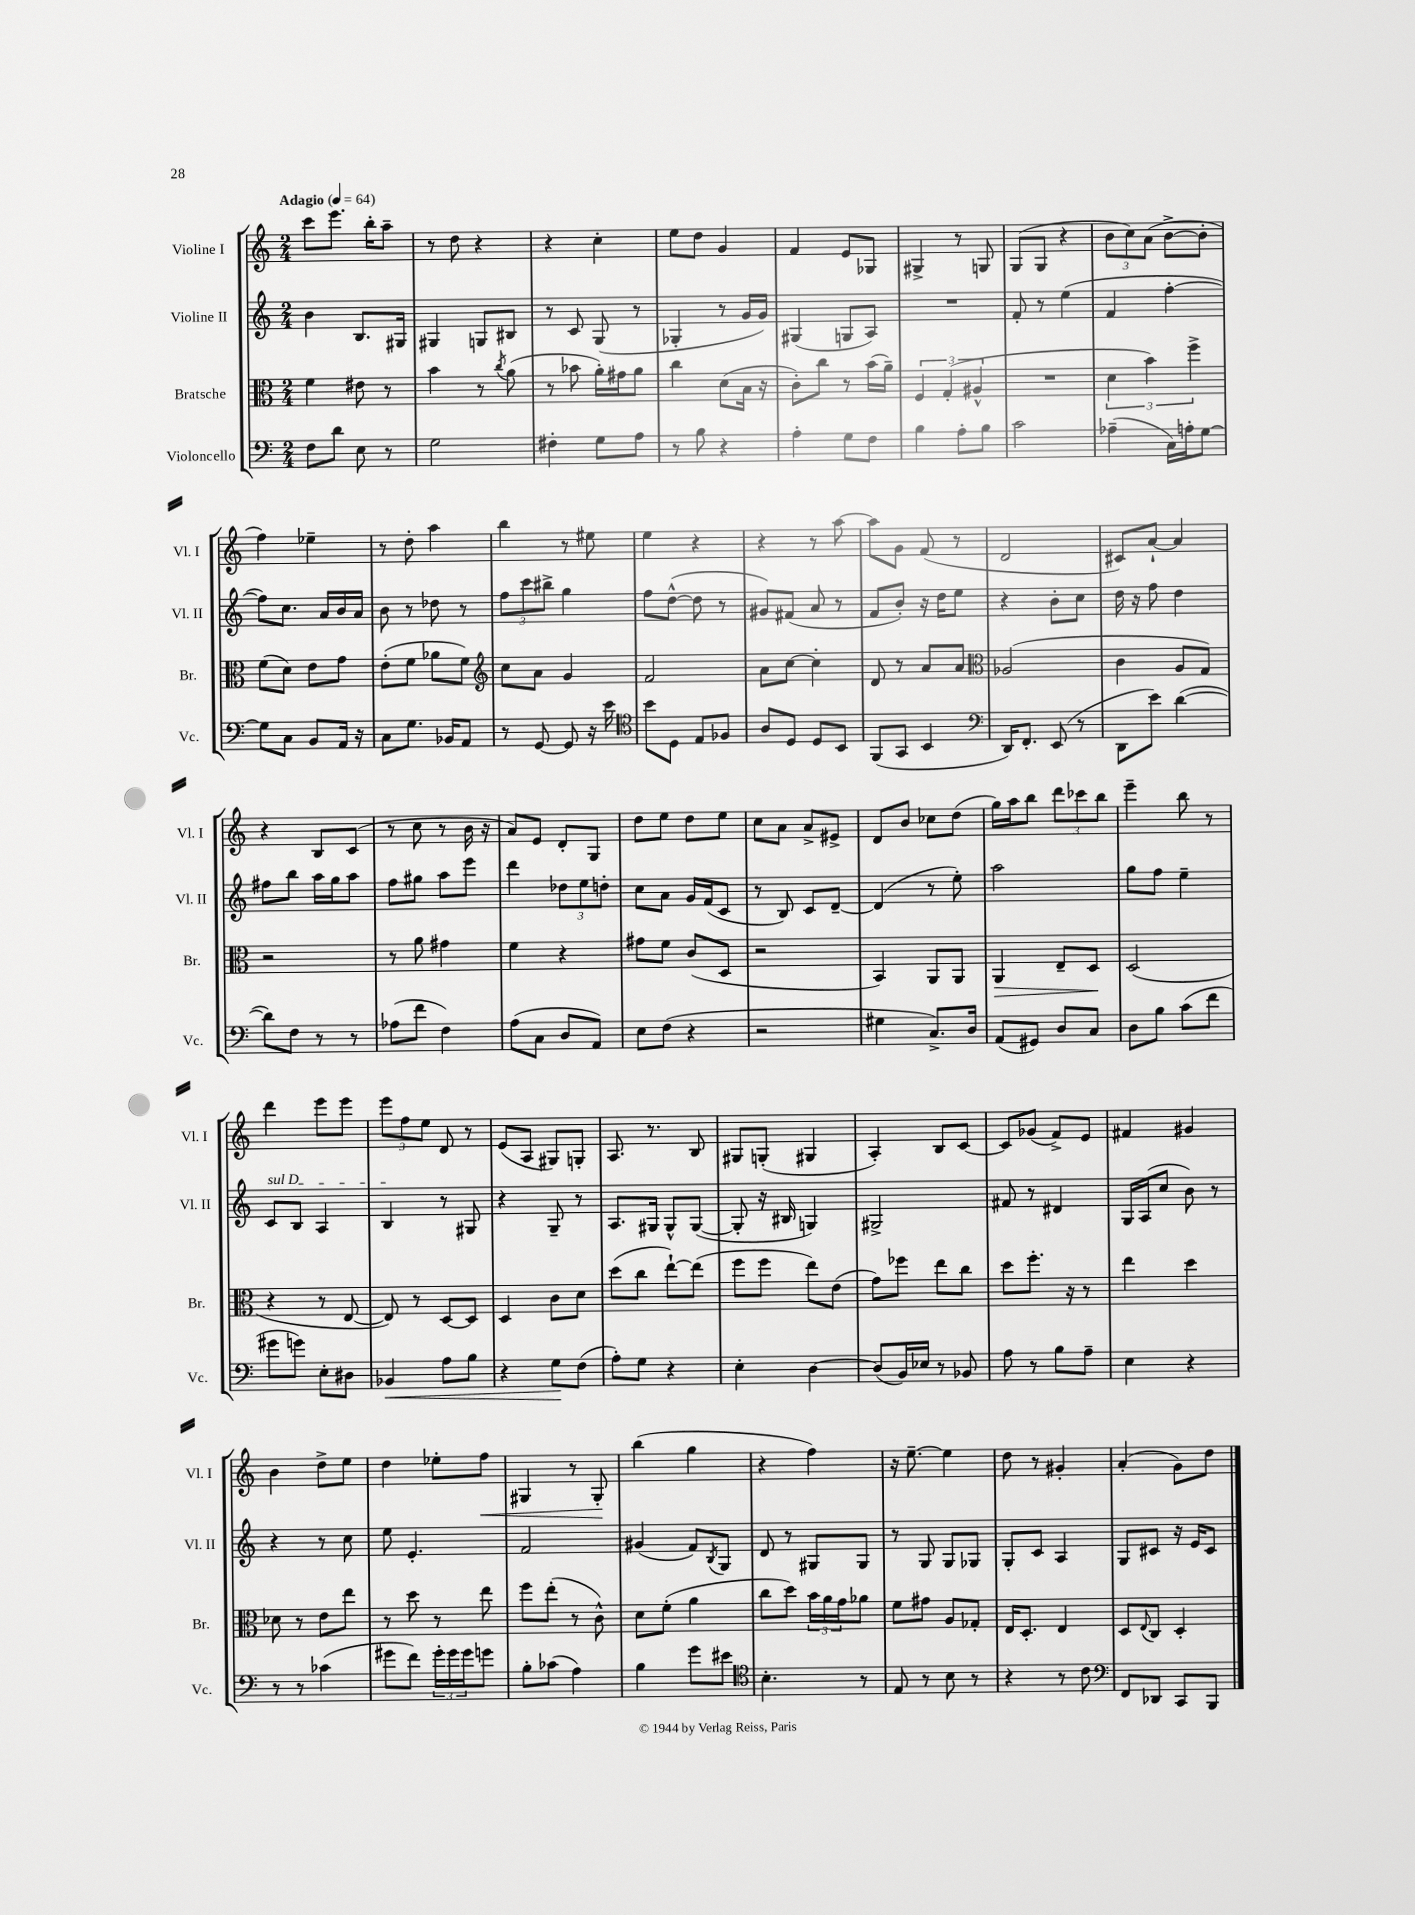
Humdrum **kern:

**kern	**dynam	**kern	**dynam	**kern	**kern	**dynam
*part4	*part4	*part3	*part3	*part2	*part1	*part1
*staff4	*staff4	*staff3	*staff3	*staff2	*staff1	*staff1
*I"Violoncello	*	*I"Bratsche	*	*I"Violine II	*I"Violine I	*
*I'Vc.	*	*I'Br.	*	*I'Vl. II	*I'Vl. I	*
*clefF4	*	*clefC3	*	*clefG2	*clefG2	*
*k[]	*	*k[]	*	*k[]	*k[]	*
*M2/4	*	*M2/4	*	*M2/4	*M2/4	*
*MM64	*	*MM64	*	*MM64	*MM64	*
=1	=1	=1	=1	=1	=1	=1
!	!	!	!	!	!LO:TX:a:B:t=Adagio	!
8F\L	.	4f\	.	4b\	8ccc\L	.
8d\J	.	.	.	.	8.eee\J	.
8E\	.	8e#X\	.	8.B/L	.	.
.	.	.	.	.	16bb'\KL	.
8r	.	8r	.	.	8aa~\J	.
.	.	.	.	16G#X/Jk	.	.
=2	=2	=2	=2	=2	=2	=2
2G\	.	4b\	.	4G#X/	8r	.
.	.	.	.	.	8dd\	.
.	.	8r	.	8Gn/L	4r	.
.	.	8qcc/	.	.	.	.
.	.	(8a\	.	8B#X/J	.	.
=3	=3	=3	=3	=3	=3	=3
4F#X'\	.	8r	.	8r	4r	.
.	.	8b-X\	.	8c/	.	.
8G\L	.	16a'\LL)	.	(8G/	4cc'\	.
.	.	16g#X\J	.	.	.	.
8A\J	.	8a\J	.	8r	.	.
=4	=4	=4	=4	=4	=4	=4
8r	.	4cc\	.	4G-X'/	8ee\L	.
8B\	.	.	.	.	8dd\J	.
4r	.	(8d\L	.	8r	4g/	.
.	.	16B\Jk	.	16g/LL	.	.
.	.	16r	.	16g/JJ)	.	.
=5	=5	=5	=5	=5	=5	=5
4A'\	.	8c'\L)	.	(4G#X/	4f/	.
.	.	8cc\J	.	.	.	.
8G\L	.	8r	.	8Gn/L	8e/L	.
8F\J	.	(16b\LL	.	8A/J)	8G-X/J	.
.	.	16a~\JJ)	.	.	.	.
=6	=6	=6	=6	=6	=6	=6
4B\	.	6F/	.	2r	4G#X^/	.
.	.	(6G'/	.	.	.	.
8A'\L	.	.	.	.	8r	.
.	.	6A#X^^/	.	.	.	.
8B\J	.	.	.	.	8Gn/	.
=7	=7	=7	=7	=7	=7	=7
2c\	.	2r	.	8f'/	(8G/L	.
.	.	.	.	8r	8G/J	.
.	.	.	.	(4ee\	4r	.
=8	=8	=8	=8	=8	=8	=8
(4A-X~\	.	6d\	.	4f/	12b\L	.
.	.	.	.	.	12cc\)	.
.	.	6b\)	.	.	(12a\J	.
16C\LL)	.	.	.	[4ff'\	[8b^\L	.
16An'\J	.	.	.	.	.	.
.	.	6ff^\	.	.	.	.
[8G\J	.	.	.	.	8b'\J]	.
!!LO:LB:g=z
=9	=9	=9	=9	=9	=9	=9
8G\L]	.	(8f\L	.	8ff\L])	4ff\)	.
8C\J	.	8d\J)	.	8.cc\J	.	.
8BB/L	.	8e\L	.	.	4ee-X~\	.
.	.	.	.	16a/LL	.	.
16AA/Jk	.	8g\J	.	16b/	.	.
16r	.	.	.	16a/JJ	.	.
=10	=10	=10	=10	=10	=10	=10
8C\L	.	(8e'\L	.	8b\	8r	.
8.G\J	.	8f\J	.	8r	8dd'\	.
.	.	8a-X\L	.	8dd-X\	4aa\	.
16BB-X/KL	.	.	.	.	.	.
8AA/J	.	8f\J)	.	8r	.	.
=11	=11	=11	=11	=11	=11	=11
*	*	*clefG2	*	*	*	*
8r	.	8cc\L	.	12ff\L	4bb\	.
.	.	.	.	12ccc\	.	.
[8GG/	.	8a\J	.	.	.	.
.	.	.	.	12bb#X^\J	.	.
8GG/]	.	4g/	.	4gg\	8r	.
16r	.	.	.	.	8ee#X\	.
16e\	.	.	.	.	.	.
=12	=12	=12	=12	=12	=12	=12
*clefC4	*	*	*	*	*	*
8b\L	.	2f/	.	8ff\L	4ee\	.
8D\J	.	.	.	([8dd^^\J	.	.
8E/L	.	.	.	8dd\]	4r	.
8F-X/J	.	.	.	8r	.	.
=13	=13	=13	=13	=13	=13	=13
8A/L	.	8a\L	.	8g#X/L)	4r	.
8D/J	.	[8cc\J	.	(8f#X/J	.	.
8D/L	.	4cc'\]	.	8a/	8r	.
8BB/J	.	.	.	8r	[8aa\	.
=14	=14	=14	=14	=14	=14	=14
(8FF/L	.	8d/	.	8f/L	8aa\L]	.
8GG/J	.	8r	.	8b'/J)	8g\J	.
4BB/	.	8a/L	.	16r	(8f/	.
.	.	.	.	16dd\KL	.	.
.	.	8a/J	.	8ee\J	8r	.
=15	=15	=15	=15	=15	=15	=15
*clefF4	*	*clefC3	*	*	*	*
16DD/KL)	.	(2A-X/	.	4r	2d/	.
8.FF'/J	.	.	.	.	.	.
(8EE/	.	.	.	8b'\L	.	.
8r	.	.	.	8cc\J	.	.
=16	=16	=16	=16	=16	=16	=16
8DD\L	.	4c\	.	16dd\	8c#X/L)	.
.	.	.	.	16r	.	.
8e\J)	.	.	.	8ff\	[8a`/J	.
([4d\	.	8A/L	.	4dd\	4a/]	.
.	.	8G/J)	.	.	.	.
!!LO:LB:g=z
=17	=17	=17	=17	=17	=17	=17
8d\L])	.	2r	.	8ff#X\L	4r	.
8F\J	.	.	.	8bb\J	.	.
8r	.	.	.	16aa\LL	8B/L	.
.	.	.	.	16gg\J	.	.
8r	.	.	.	8aa\J	(8c/J	.
=18	=18	=18	=18	=18	=18	=18
(8A-X\L	.	8r	.	8ff\L	8r	.
8f\J	.	8a\	.	8gg#X\J	8cc\	.
4F\)	.	4g#X\	.	8aa\L	8r	.
.	.	.	.	8eee\J	16b\	.
.	.	.	.	.	16r	.
=19	=19	=19	=19	=19	=19	=19
(8A\L	.	4f\	.	4ddd\	8a/L)	.
8C\J	.	.	.	.	8e/J	.
8D/L	.	4r	.	12dd-X\L	8d'/L	.
.	.	.	.	12ee\	.	.
8AA/J)	.	.	.	.	8G/J	.
.	.	.	.	12ddn'\J	.	.
=20	=20	=20	=20	=20	=20	=20
8E\L	.	8g#X\L	.	8cc\L	8dd\L	.
(8F\J	.	8f\J	.	8a\J	8ee\J	.
4r	.	(8c/L	.	16g/LL	8dd\L	.
.	.	.	.	(16f/J	.	.
.	.	8D/J	.	8c/J	8ee\J	.
=21	=21	=21	=21	=21	=21	=21
2r	.	2r	.	8r	8cc\L	.
.	.	.	.	8B/)	8a\J	.
.	.	.	.	8c/L	8a^/L	.
.	.	.	.	[8d~/J	8e#X^/J	.
=22	=22	=22	=22	=22	=22	=22
4G#X\	.	4BB/)	.	(4d/]	8d/L	.
.	.	.	.	.	8b/J	.
8.C^/L)	.	8AA/L	.	8r	8cc-X\L	.
.	.	8AA/J	.	8ee'\)	(8dd\J	.
16D/Jk	.	.	.	.	.	.
=23	=23	=23	=23	=23	=23	=23
!	!	!	!LO:HP:b	!	!	!
(8AA/L	.	4AA/	>	2aa\	16gg\LL)	.
.	.	.	.	.	16aa\J	.
8GG#X/J)	.	.	.	.	8bb\J	.
8D/L	.	8E~/L	.	.	12ddd\L	.
.	.	.	.	.	12ccc-X\	.
8C/J	.	8D/J	.	.	.	.
.	.	.	.	.	12bb\J	.
.	.	.	]	.	.	.
=24	=24	=24	=24	=24	=24	=24
8D\L	.	(2D/	.	8gg\L	4eee~\	.
8B\J	.	.	.	8ff\J	.	.
(8c\L	.	.	.	4ee~\	8bb\	.
8f\J	.	.	.	.	8r	.
!!LO:LB:g=z
=25	=25	=25	=25	=25	=25	=25
!	!	!	!	!LO:TX:a:i:t=sul D	!	!
8g#X\L	.	4r	.	8c/L	4ddd\	.
8gn\J)	.	.	.	8B/J	.	.
8E'\L	.	8r	.	4A/	8eee\L	.
8D#X\J	.	[8E/	.	.	8eee\J	.
=26	=26	=26	=26	=26	=26	=26
!	!LO:HP:b	!	!	!	!	!
4BB-X/	<	8E/])	.	4B/	12eee\L	.
.	.	.	.	.	12ff\	.
.	.	8r	.	.	.	.
.	.	.	.	.	12ee\J	.
8A\L	.	[8D/L	.	8r	8d/	.
8B\J	.	8D/J]	.	8G#X/	8r	.
=27	=27	=27	=27	=27	=27	=27
4r	.	4D/	.	4r	(8e/L	.
.	.	.	.	.	8A/J	.
8G\L	.	8c\L	.	8G~/	8G#X/L)	.
(8F\J	[	8d\J	.	8r	8Gn'/J	.
=28	=28	=28	=28	=28	=28	=28
8A'\L)	.	(8dd\L	.	8.A/L	8.A/	.
8G\J	.	8cc\J	.	.	.	.
.	.	.	.	16G#X/Jk	8.r	.
4r	.	[8ee`\L)	.	8G#^^/L	.	.
.	.	(8ee\J]	.	([8G#/J	8B/	.
=29	=29	=29	=29	=29	=29	=29
4E'\	.	8ff\L	.	8G#'/]	8G#X/L	.
.	.	8ff\J	.	16r	(8Gn'/J	.
.	.	.	.	16B#X/	.	.
[4D\	.	8ee\L)	.	4Gn/)	4G#X/	.
.	.	(8e\J	.	.	.	.
=30	=30	=30	=30	=30	=30	=30
(8D/L]	.	8g\L)	.	2G#X^/	4A'/)	.
16BB/L)	.	8ff-X\J	.	.	.	.
16E-X/JJ	.	.	.	.	.	.
8r	.	8ee\L	.	.	8B/L	.
8BB-X/	.	8cc\J	.	.	[8c/J	.
=31	=31	=31	=31	=31	=31	=31
8A\	.	8dd\L	.	8f#X/	8c/L]	.
8r	.	8.ff'\J	.	8r	(8g-X/J	.
8B\L	.	.	.	4d#X/	8f^/L)	.
.	.	16r	.	.	.	.
8A~\J	.	8r	.	.	8e/J	.
=32	=32	=32	=32	=32	=32	=32
4E\	.	4ee\	.	16G/LL	4f#X/	.
.	.	.	.	(16A/J	.	.
.	.	.	.	8cc/J	.	.
4r	.	4dd\	.	8b\)	4g#X/	.
.	.	.	.	8r	.	.
!!LO:LB:g=z
=33	=33	=33	=33	=33	=33	=33
8r	.	8d-X\	.	4r	4b\	.
8r	.	8r	.	.	.	.
(4c-X\	.	8e\L	.	8r	8dd^\L	.
.	.	8ee\J	.	8cc\	8ee\J	.
=34	=34	=34	=34	=34	=34	=34
8g#X\L	.	8r	.	8ee\	4dd\	.
8f\J)	.	8dd\	.	4.e'/	.	.
24g#'\LL	.	8r	.	.	8ee-X'\L	.
24g#\	.	.	.	.	.	.
24g#\J	.	.	.	.	.	.
!	!	!	!	!	!	!LO:HP:b
8gn\J	.	8ee\	.	.	8ff\J	<
=35	=35	=35	=35	=35	=35	=35
8B'\L	.	8ff\L	.	2f/	4G#X/	.
(8c-X\J	.	(8ee'\J	.	.	.	.
4A\)	.	8r	.	.	8r	.
.	.	8c^^\)	.	.	8G#'/	.
.	.	.	.	.	.	[
=36	=36	=36	=36	=36	=36	=36
4B\	.	8d\L	.	(4g#X/	(4bb\	.
.	.	(8f'\J	.	.	.	.
8g\L	.	4a\	.	8f/L)	4gg\	.
.	.	.	.	8qB/	.	.
8e#X\J	.	.	.	8G/J	.	.
=37	=37	=37	=37	=37	=37	=37
*clefC4	*	*	*	*	*	*
4.B'\	.	8cc\L	.	8d/	4r	.
.	.	8dd\J)	.	8r	.	.
.	.	24b\LL	.	8G#X/L	4ff\)	.
.	.	24a\	.	.	.	.
.	.	24g\J	.	.	.	.
8r	.	8a-X\J	.	8G#/J	.	.
=38	=38	=38	=38	=38	=38	=38
8E/	.	8f\L	.	8r	16r	.
.	.	.	.	.	[8.ee~\	.
8r	.	8g#X\J	.	8G/	.	.
8B\	.	8A/L	.	8G/L	4ee\]	.
8r	.	8G-X'/J	.	8G-X/J	.	.
=39	=39	=39	=39	=39	=39	=39
4r	.	16E/KL	.	8G'/L	8dd\	.
.	.	8.D'/J	.	.	.	.
.	.	.	.	8c/J	8r	.
8r	.	4E/	.	4A/	4g#X'/	.
8c\	.	.	.	.	.	.
=40	=40	=40	=40	=40	=40	=40
*clefF4	*	*	*	*	*	*
8FF/L	.	8D/L	.	8G/L	(4a'/	.
.	.	8qqE/	.	.	.	.
8DD-X/J	.	8C/J	.	8c#X/J	.	.
8CC/L	.	4D'/	.	16r	8g\L)	.
.	.	.	.	16e/KL	.	.
8BBB/J	.	.	.	8c#/J	8dd\J	.
==	==	==	==	==	==	==
*-	*-	*-	*-	*-	*-	*-
